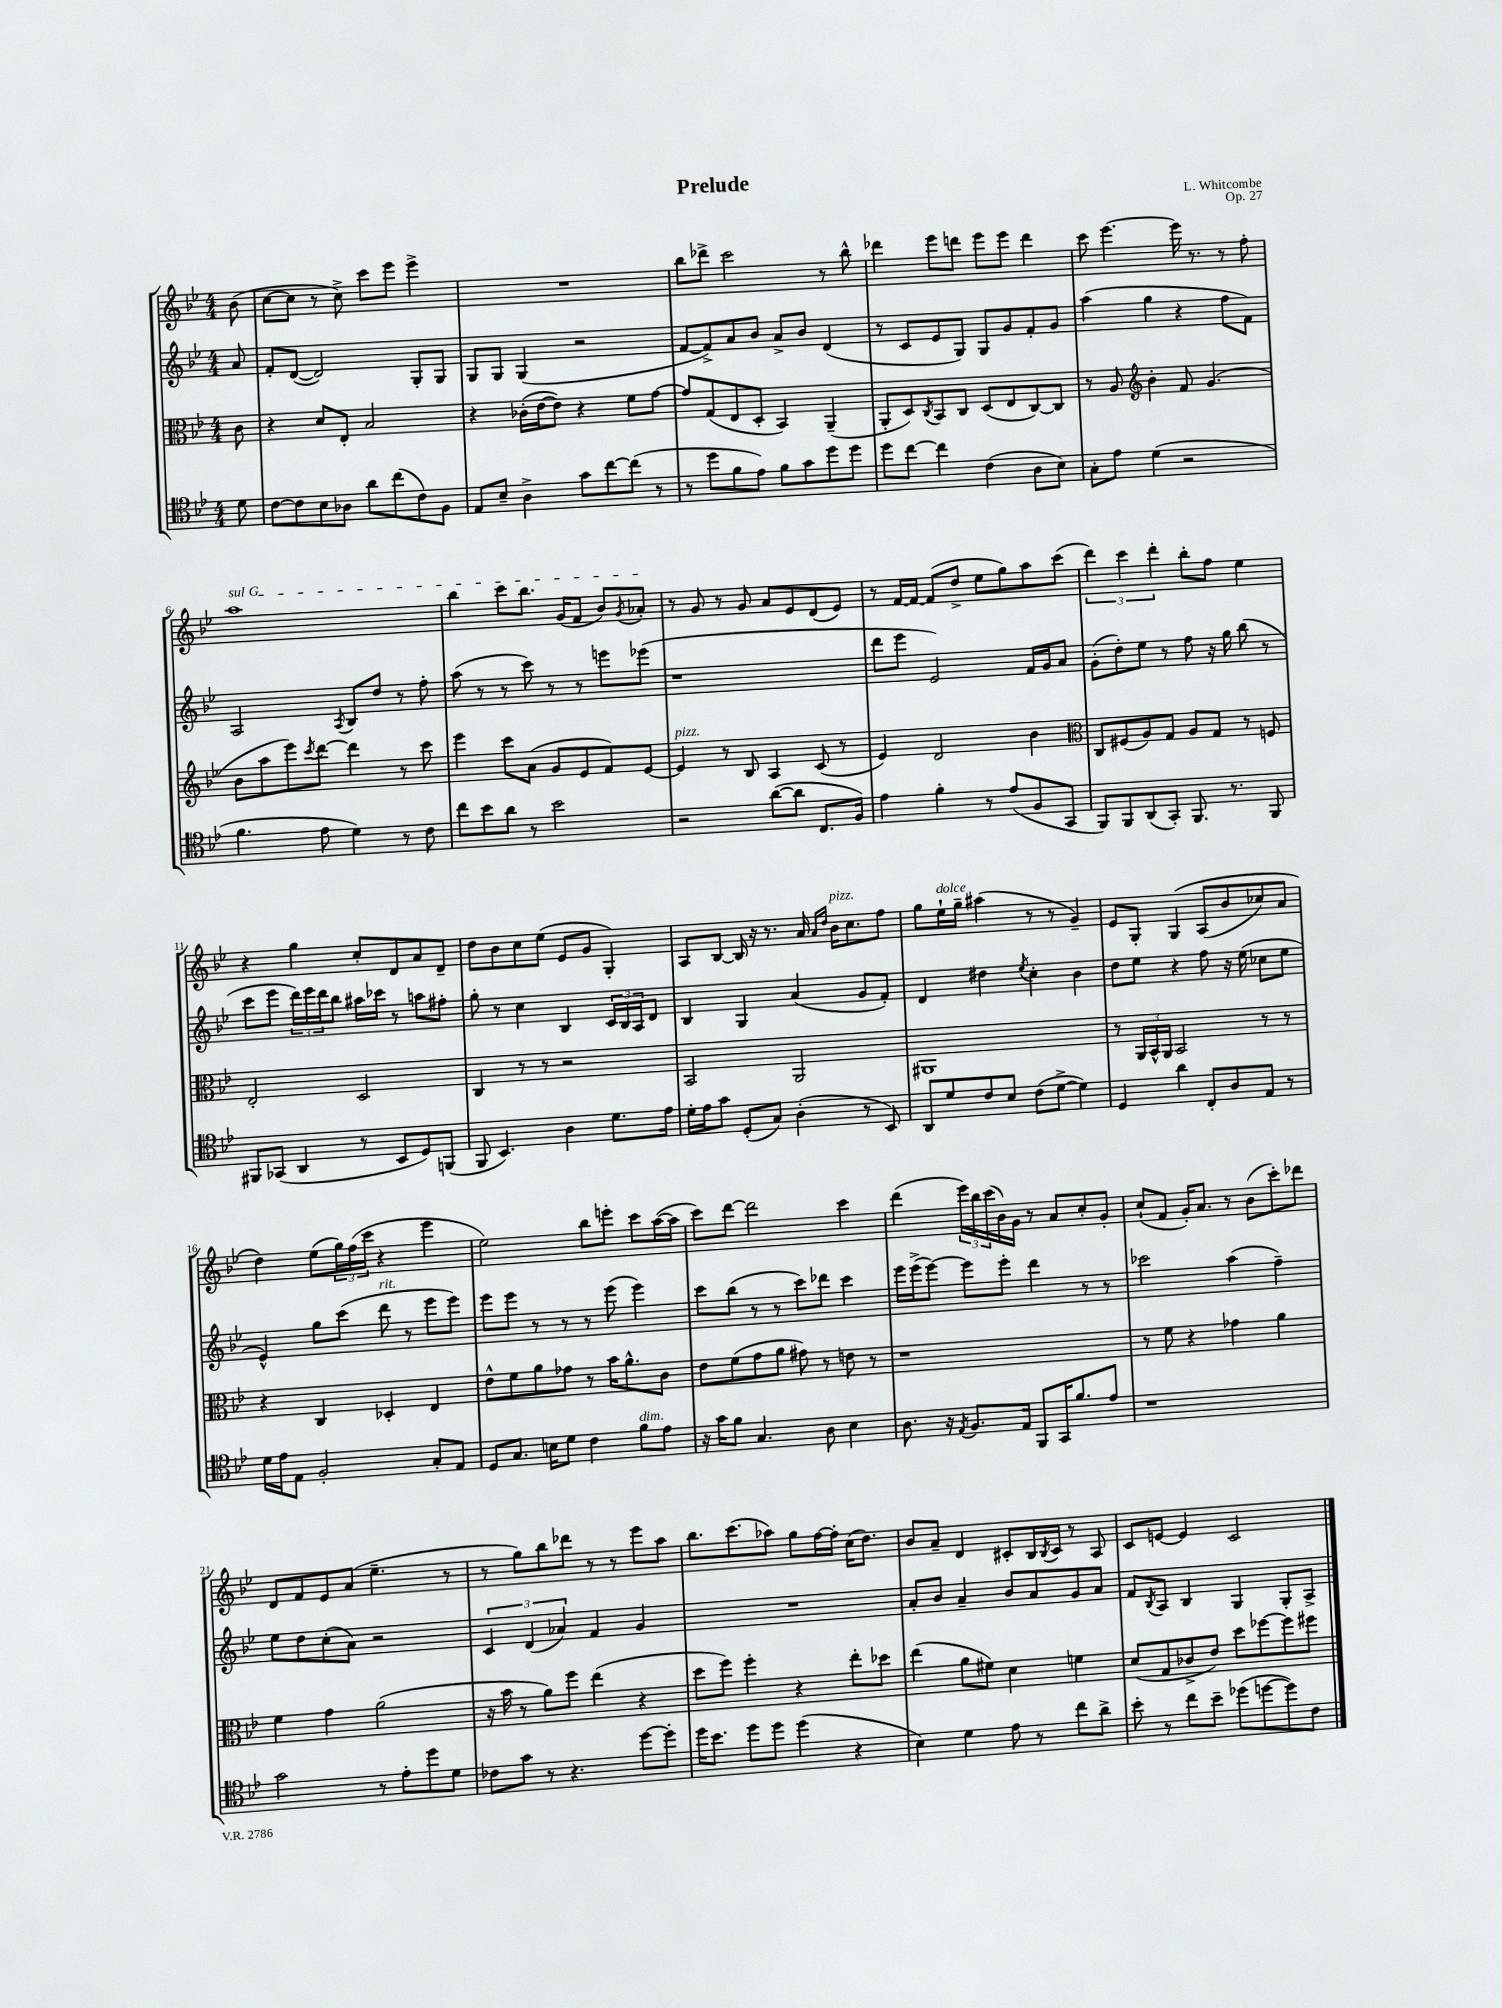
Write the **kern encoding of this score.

**kern	**kern	**kern	**kern
*part4	*part3	*part2	*part1
*staff4	*staff3	*staff2	*staff1
*clefC4	*clefC3	*clefG2	*clefG2
*k[b-e-]	*k[b-e-]	*k[b-e-]	*k[b-e-]
*M4/4	*M4/4	*M4/4	*M4/4
=	=	=	=
8d\	8c\	8a/	(8b-\
=1	=1	=1	=1
[8c\L	4r	8f'/L	[8cc\L
8c\]	.	([8d/J	8cc\J]
8B-\	8d/L	2d/])	8r
8A-X\J	8E-'/J	.	8cc^\)
8a\L	2B-/	.	8ccc\L
(8cc\	.	.	8eee-\J
8c\)	.	8G'/L	4eee-^\
8F\J	.	8G/J	.
=2	=2	=2	=2
8E-/L	4r	8G/L	1r
8B-~/J	.	8G/J	.
4A^\	(16c-X'\LL	(4G/	.
.	[16e-\J	.	.
.	8e-\J])	.	.
8g\L	4r	2r	.
[8cc\	.	.	.
(8cc\J]	8f\L	.	.
8r	[8g\J	.	.
=3	=3	=3	=3
8r	8g/L]	[8f/L	8bb-\L
8dd\L	(8G/	8f^/])	8ddd-X^\J
8f\	8E-/	8a/	2ccc\
8e-\J)	8D'/J	8b-/J	.
8f\L	4BB-/)	8a^/L	.
8g\	.	8b-/J	.
8dd\	(4AA~/	(4d/	8r
8dd\J	.	.	8bb-^^\
=4	=4	=4	=4
8dd\L	8AA'/L	8r	4ddd-X\
[8cc\J	8D/)	8c/L	.
.	8qC/	.	.
4cc\]	8BB-/	8e-/	8eee-\L
.	8C/J	8G/J)	8dddn\J
(4c\	(8D/L	8G/L	8eee-\L
.	8E-/	8g/	8eee-\J
8A\L	[8C/)	8f'/	4ddd\
8B-\J)	8C/J]	8g/J	.
=5	=5	=5	=5
8G'\L	8r	(4aa\	8ccc\
8e-\J	8A/	.	[4.eee-\
*	*clefG2	*	*
(4d\	4b-'\	4gg\	.
2r	8f/	4r	16eee-\]
.	.	.	8.r
.	(4.g/	.	.
.	.	8ff\L	8r
.	.	8f\J)	8ff'\
!!LO:LB:g=z
=6	=6	=6	=6
!	!	!	!LO:TX:a:i:t=sul G
4.f\	8b-\L	2A/	1aa
.	8aa\	.	.
.	8eee-\)	.	.
.	8qccc/	.	.
8e-\	[8ddd\J	.	.
.	.	8qA/	.
4d\)	4ddd\]	8B-/L	.
.	.	8dd/J	.
8r	8r	8r	.
8c\	8ccc\	8ff'\	.
=7	=7	=7	=7
8cc\L	4eee-\	(8aa\	4bb-\
8b-\	.	8r	.
8a\J	8ccc\L	8r	8ccc\L
8r	(8a\J	8ccc\)	8.bb-\J
2b-\	8g/L	8r	.
.	.	.	(16g/KL
.	8e-/	8r	8f/J
.	8f/)	8eeen\L	8b-/L)
.	.	.	8qg/
.	[8e-/J	(8eee-X\J	8a-X'/J
=8	=8	=8	=8
!	!LO:TX:a:i:t=pizz.	!	!
2r	4e-/]	1r	8r
.	.	.	8g/
.	8r	.	8r
.	8B-/	.	8g/
([8a\L	4A/	.	8a/L
8a\J]	.	.	8e-/
8.C/L	(8c/	.	(8d/
.	8r	.	8e-/J)
16F/Jk)	.	.	.
=9	=9	=9	=9
4e-\	4e-/)	8ddd\L	8r
.	.	8eee-\J	[16f/LL
.	.	.	16f/JJ_
4f'\	2d/	2e-/)	(8f/L]
.	.	.	8dd^/J
8r	.	.	8ee-\L
(8e-/L	.	.	8gg\)
8F/	4b-\	16f/LL	8aa\
.	.	16g/J	.
8GG/J	.	8a/J	(8ccc\J
=10	=10	=10	=10
*	*clefC3	*	*
8FF/L)	8C/L	(8g'\L	6ddd\)
8FF/	(8F#X/	8dd'\)	.
.	.	.	6ccc\
(8AA/	8A/)	8ee-\J	.
.	.	.	6ddd'\
8GG'/J)	8G/J	8r	.
8.FF/	8A/L	8ff\	8bb-'\L
.	8G/J	16r	8ff\J
8.r	.	16gg\	.
.	8r	(8bb-\	4ee-\
8FF/	8Fn/	8r	.
!!LO:LB:g=z
=11	=11	=11	=11
8FF#X/L	2E-'/	8ccc\L	4r
(8GG-X/J	.	8eee-\J	.
4AA/	.	24ddd\LL)	4gg\
.	.	24eee-\	.
.	.	24ddd\J	.
.	.	8bb-\J	.
8r	2D/	16aa#X\LL	8cc'/L
.	.	16ccc-X\JJ	.
8BB-/L	.	8r	8d/
8D/)	.	8aan\L	8a/
(8FFn/J	.	8ff#X'\J	8d~/J
=12	=12	=12	=12
8FF/	4C/	8gg'\	8dd\L
4.BB-/)	.	8r	8b-\
.	8r	4cc\	8cc\
.	8r	.	(8ee-\J
4A\	2r	4B-/	8e-/L
.	.	.	8g/J
8.d\L	.	24c/LL	4G'/)
.	.	24B-/	.
.	.	24A/J	.
.	.	8d/J	.
16e-\Jk	.	.	.
=13	=13	=13	=13
16d'\LL	2BB-/	4B-/	8A/L
16e-\J	.	.	.
8g\J	.	.	[8B-/J
(8D'/L	.	4G/	16B-/]
.	.	.	16r
8G/J)	.	.	8.r
(4A'\	2AA/	(4a/	.
.	.	.	16a/
.	.	.	16qqa/LL
.	.	.	16qqdd/JJ
!	!	!	!LO:TX:a:i:t=pizz.
.	.	.	16b-\KL
.	.	.	8.cc\
8r	.	8g/L	.
8BB-/)	.	8f'/J)	8ff\J
=14	=14	=14	=14
8AA/L	1AA#X	4d/	8gg\L
!	!	!	!LO:TX:a:i:t=dolce
8d/	.	.	16ee-`\L
.	.	.	16gg~\JJ
8c/	.	4dd#X\	(4aa#X\
8B-/J	.	.	.
.	.	8qee-/	.
(8c\L	.	4cc'\	8r
[8d^\J	.	.	8r
4d\])	.	4b-\	4g~/)
=15	=15	=15	=15
4D/	8r	8dd\L	8e-/L
.	24AA/LL	8ee-\J	8G'/J
.	24BB-^^/	.	.
.	24AA/JJ	.	.
4a\	2BB-/	4r	(4G/
8C'/L	.	8ff\	(8A/L
8A/	.	16r	8b-/
.	.	(16ee-\	.
8E-/J	8r	8cc-X\L	8cc-X/)
8r	8r	8ee-\J	8a/J
!!LO:LB:g=z
=16	=16	=16	=16
16d\LL	4r	4e-^^/)	4dd\)
16e-\J	.	.	.
8E-\J	.	.	.
2F'/	4C/	8gg\L	(8ee-\L
.	.	(8ccc\J	24gg\L)
.	.	.	(24ff\
.	.	.	24ccc\JJ
!	!	!LO:TX:a:i:t=rit.	!
.	4D-X'/	8ddd\	4r
.	.	8r	.
8G'/L	4E-/	8eee-\L	4eee-\
8E-/J	.	8eee-\J)	.
=17	=17	=17	=17
8D/L	8e-^^\L	8eee-\L	2ee-\)
8.G/J	8f\	8eee-\J	.
.	8a\	8r	.
16Bn\KL	.	.	.
8d\J	8g-X\J	8r	.
4c\	8r	8r	8bb-\L
.	16b-\KL	(8eee-\	8eeen'\J
.	8.a^^\	.	.
!LO:TX:a:i:t=dim.	!	!	!
8f\L	.	4eee-\)	8ccc\L
8e-\J	8c\J	.	([16aa\L
.	.	.	16aa\JJ]
=18	=18	=18	=18
16r	8e-\L	8ccc\L	8ccc\L)
16g\KL	.	.	.
8f\J	(8f\	(8bb-\J	[8ddd\J
4.G/	8g\	8r	2ddd\]
.	8a\J	8r	.
.	8g#X\)	8ccc\L)	.
8A\	8r	8ddd-X\J	.
4B-\	8en\	4ccc\	4ccc\
.	8r	.	.
=19	=19	=19	=19
8.A\	1r	16eee-\LL	(4ddd\
.	.	(16eee-^\J	.
.	.	[8eee-\J)	.
16r	.	.	.
8qE-/	.	.	.
8.F/L	.	8eee-\L]	24eee-\LL)
.	.	.	24bb-\
.	.	.	(24ccc\
.	.	8eee-'\J	16b-\)
16E-/Jk	.	.	16g\JJ
8FF/L	.	4ddd\	8r
16GG/K	.	.	8a/L
8.f/	.	.	.
.	.	8r	8cc'/
8e-/J	.	8r	8g'/J
=20	=20	=20	=20
1r	8r	2ccc-X\	(8cc`/L
.	8f\	.	8f/J
.	4r	.	16g'/KL)
.	.	.	8.a/J
.	4g-X\	(4aa\	8r
.	.	.	(8b-\L
.	4a\	4ff~\)	8ccc'\)
.	.	.	8ddd-X\J
!!LO:LB:g=z
=21	=21	=21	=21
2g\	4f\	8ee-\L	8d/L
.	.	8dd\	8f/
.	4g\	(8cc'\	8e-/
.	.	8a\J)	(8a/J
8r	(2a\	2r	4.ee-~\
8e-'\L	.	.	.
8dd\	.	.	.
8d\J	.	.	8r
=22	=22	=22	=22
8c-X\L	16r	6c/	8r
.	16b-\	.	.
8g\J	8r	.	8gg\L)
.	.	(6d/	.
8r	8a\L)	.	8bb-\
.	.	6a-X/)	.
4.r	8ff\J	.	8ddd-X\J
.	(4ee-\	4f/	8r
.	.	.	8r
[8dd\L	4r	4g/	8eee-\L
8dd'\J]	.	.	8aa\J
=23	=23	=23	=23
16dd\KL	8dd\L	1r	8.bb-\L
8.b-\J	.	.	.
.	8ff\J)	.	.
.	.	.	(8.ccc\
8dd\L	4ff'\	.	.
8dd\J	.	.	8aa-X\J)
(4dd\	4r	.	8gg\L
.	.	.	[16ff\L
.	.	.	16ff'\JJ]
4r	8ee-'\L	.	(16cc\KL
.	.	.	8.dd\J)
.	8dd-X\J	.	.
=24	=24	=24	=24
4B-\)	(4ee-\	8a'/L	8b-/L
.	.	8b-/J	8a~/J
4d\	8a\L	4a~/	4d/
.	8f#X\J)	.	.
8e-\	4d\	8b-/L	8c#X'/L
8r	.	8a/	16B-/L
.	.	.	8qB-/
.	.	.	16c#/JJ
8cc\L	4fn\	8g/	8r
8a^\J	.	8a/J	8A/
=25	=25	=25	=25
8b-'\	(8d/L	8f/L	8c/L
.	.	8qB-/	.
8r	8G/	8A/J	[8en/J
8cc\L	8c-X^/	4B-/	4e/]
8b-~\J	8e-/J)	.	.
(8dd-X\L	8dd\L	4G/	2c/
[8ddn\	[8ff-X\	.	.
8dd\])	8ff-\]	8G'/L	.
8c\J	8ff#X\J	8A^/J	.
==	==	==	==
*-	*-	*-	*-
